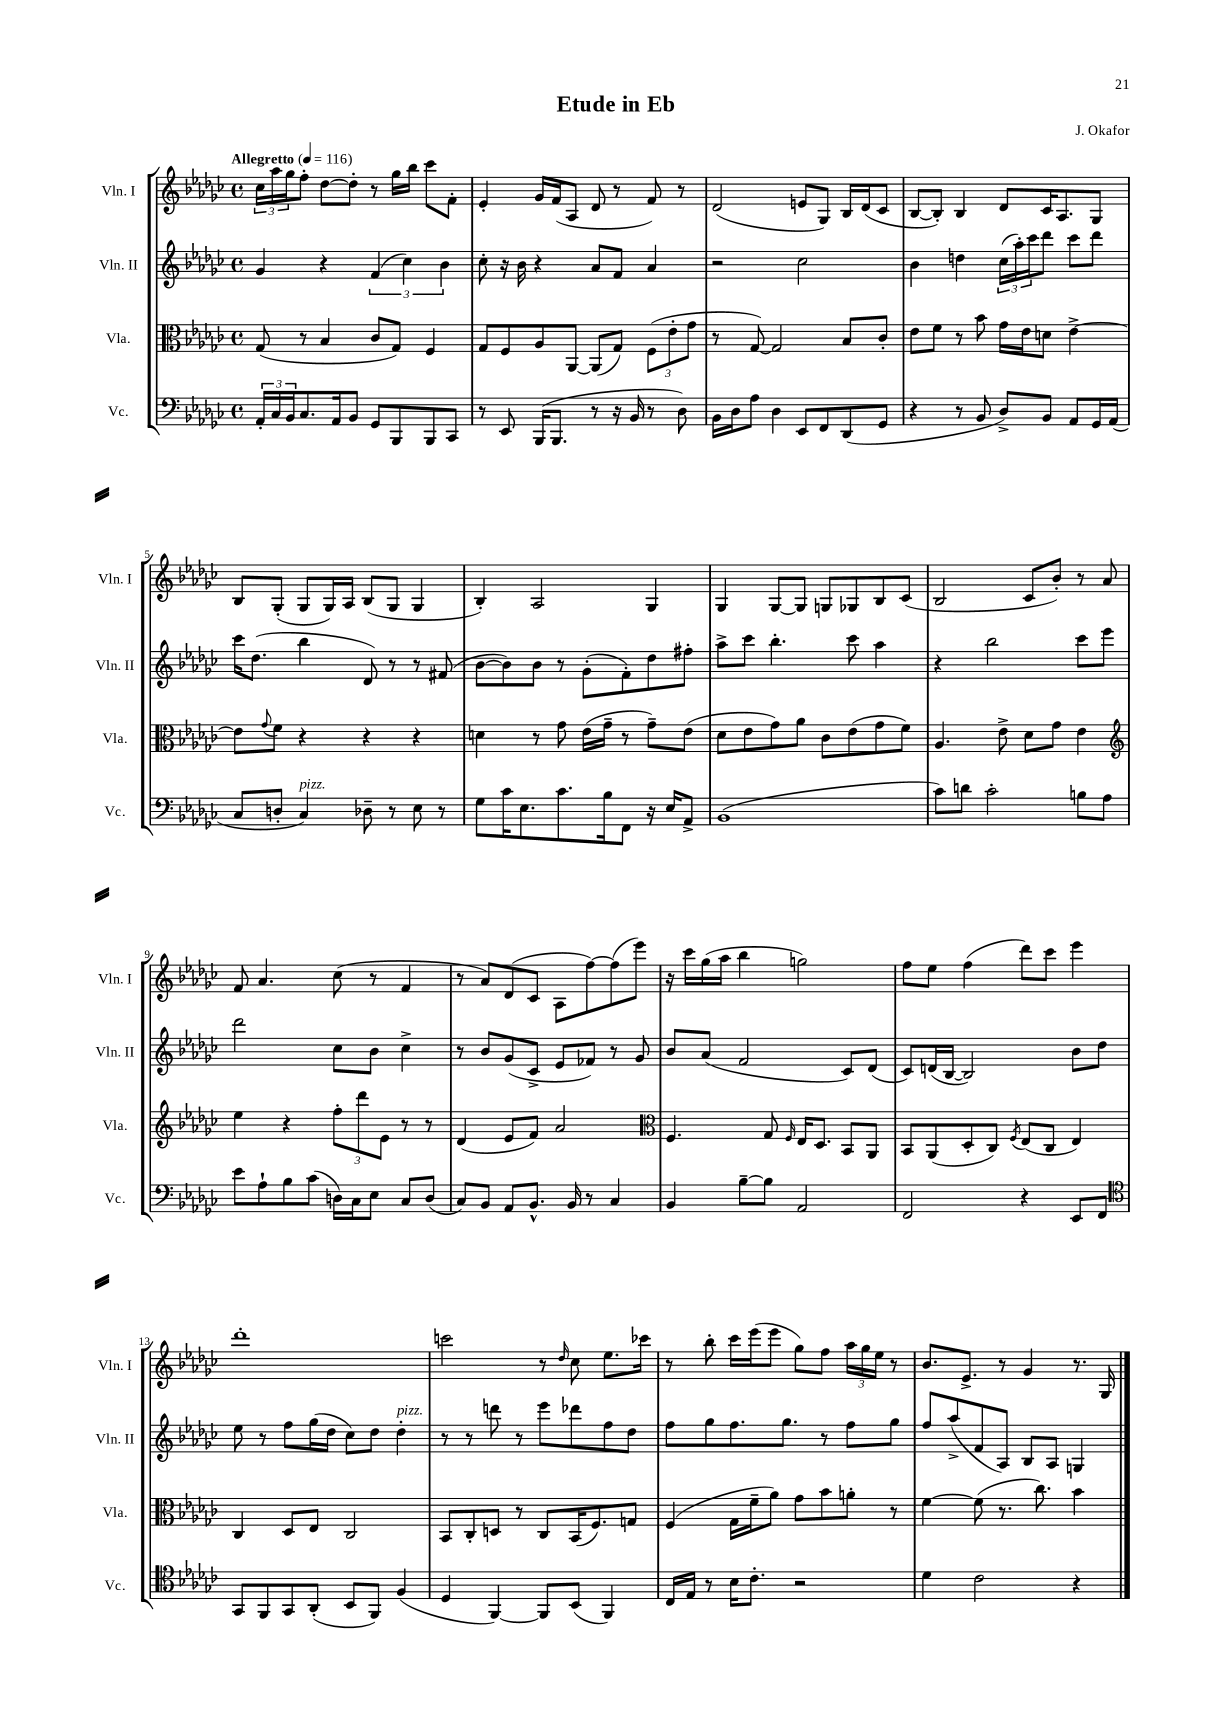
\header { title = "Etude in Eb" composer = "J. Okafor" }
<<
\new StaffGroup <<
\new Staff = "s0" \with { instrumentName = "Vln. I" shortInstrumentName = "Vln. I" } {
    \clef treble \key ges \major \defaultTimeSignature \time 4/4 \tempo "Allegretto" 4 = 116
    \tuplet 3/2 { ces''16 aes''16 ges''16 } f''8-. des''8~ des''8-. r8 ges''16 bes''16 ces'''8 f'8-. |
    ees'4-. ges'16 f'16( aes8 des'8 r8 f'8) r8 |
    des'2( e'8 ges8) bes16 des'16( ces'8 |
    bes8~ bes8-.) bes4 des'8 ces'16 aes8. ges8 |
    bes8 ges8-.( ges8 ges16) aes16 bes8( ges8 ges4 |
    bes4-.) aes2 ges4 |
    ges4 ges8~ ges8 g8 ges8 bes8 ces'8( |
    bes2 ces'8 bes'8-.) r8 aes'8 |
    f'8 aes'4. ces''8( r8 f'4 |
    r8 aes'8) des'8( ces'8 aes8 f''8~) f''8( ees'''8) |
    r16 ces'''16 ges''16( aes''16 bes''4 g''2) |
    f''8 ees''8 f''4( des'''8) ces'''8 ees'''4 |
    des'''1-. |
    c'''2 r8 \grace { des''16 } ces''8 ees''8. ces'''16 |
    r8 bes''8-. ces'''16 ees'''16( ees'''8 ges''8) f''8 \tuplet 3/2 { aes''16 ges''16 ees''16 } r8 |
    bes'8. ees'8.-> r8 ges'4 r8. ges16 \bar "|." |
}
\new Staff = "s1" \with { instrumentName = "Vln. II" shortInstrumentName = "Vln. II" } {
    \clef treble \key ges \major \defaultTimeSignature \time 4/4
    ges'4 r4 \tuplet 3/2 { f'4( ces''4) bes'4 } |
    ces''8-. r16 bes'16 r4 aes'8 f'8 aes'4 |
    r2 ces''2 |
    bes'4 d''4 \tuplet 3/2 { ces''16( aes''16-.) ces'''16 } des'''8 ces'''8 des'''8 |
    ces'''16 des''8.( bes''4 des'8) r8 r8 fis'8( |
    bes'8~ bes'8) bes'8 r8 ges'8-.( f'8-.) des''8 fis''8-. |
    aes''8-> ces'''8 bes''4.-. ces'''8 aes''4 |
    r4 bes''2 ces'''8 ees'''8 |
    des'''2 ces''8 bes'8 ces''4-> |
    r8 bes'8 ges'8( ces'8-> ees'8 fes'8) r8 ges'8 |
    bes'8 aes'8( f'2 ces'8) des'8( |
    ces'8) d'16( bes16~ bes2) bes'8 des''8 |
    ees''8 r8 f''8 ges''16( des''16 ces''8) des''8 des''4-.^\markup { \italic "pizz." } |
    r8 r8 d'''8 r8 ees'''8 des'''8 f''8 des''8 |
    f''8 ges''8 f''8. ges''8. r8 f''8 ges''8 |
    f''8 aes''8->( f'8 aes8) bes8 aes8 g4 \bar "|." |
}
\new Staff = "s2" \with { instrumentName = "Vla." shortInstrumentName = "Vla." } {
    \clef alto \key ges \major \defaultTimeSignature \time 4/4
    ges8( r8 bes4 ces'8 ges8) f4 |
    ges8 f8 aes8 aes,8~ aes,8( ges8) \tuplet 3/2 { f8( ees'8-. ges'8 } |
    r8 ges8~) ges2 bes8 ces'8-. |
    ees'8 f'8 r8 bes'8 ges'16 ees'16 d'8 ees'4~-> |
    ees'8 \appoggiatura { ges'8 } f'8 r4 r4 r4 |
    d'4 r8 ges'8 ees'16( ges'16-- r8 ges'8--) ees'8( |
    des'8 ees'8 ges'8) aes'8 ces'8 ees'8( ges'8 f'8) |
    aes4. ees'8-> des'8 ges'8 ees'4 |
    \clef treble ees''4 r4 \tuplet 3/2 { f''8-. des'''8 ees'8 } r8 r8 |
    des'4( ees'8 f'8) aes'2 |
    \clef alto f4. ges8 \grace { f16 } ees16 des8. bes,8 aes,8 |
    bes,8 aes,8( des8-. ces8) \acciaccatura { f8 } ees8( ces8 ees4) |
    ces4 des8 ees8 ces2 |
    bes,8 ces8-. d8 r8 ces8 bes,16( f8.) g8 |
    f4( ges16 f'16-- aes'8) ges'8 bes'8 a'8-. r8 |
    f'4~ f'8( r8. ces''8.) bes'4 \bar "|." |
}
\new Staff = "s3" \with { instrumentName = "Vc." shortInstrumentName = "Vc." } {
    \clef bass \key ges \major \defaultTimeSignature \time 4/4
    \tuplet 3/2 { aes,16-. ces16 bes,16 } ces8. aes,16 bes,8 ges,8 bes,,8 bes,,8 ces,8 |
    r8 ees,8 bes,,16( bes,,8. r8 r16 bes,16 r8 des8) |
    bes,16 des16 aes8 des4 ees,8 f,8 des,8( ges,8 |
    r4 r8 bes,8 des8->) bes,8 aes,8 ges,16 aes,16( |
    ces8 d8-. ces4^\markup { \italic "pizz." }) des8-- r8 ees8 r8 |
    ges8 ces'16 ees8. ces'8. bes16 f,8 r16 ees16 aes,8-> |
    bes,1( |
    ces'8) d'8 ces'2-. b8 aes8 |
    ees'8 aes8-! bes8 ces'8( d16) ces16 ees8 ces8 d8( |
    ces8) bes,8 aes,8 bes,8.-^ bes,16 r8 ces4 |
    bes,4 bes8~-- bes8 aes,2 |
    f,2 r4 ees,8 f,8 |
    \clef tenor ges,8 f,8 ges,8 aes,8-.( bes,8 f,8) f4( |
    des4 f,4~) f,8 bes,8( f,4) |
    ces16 ees16 r8 bes16 ces'8.-. r2 |
    des'4 ces'2 r4 \bar "|." |
}
>>
>>
